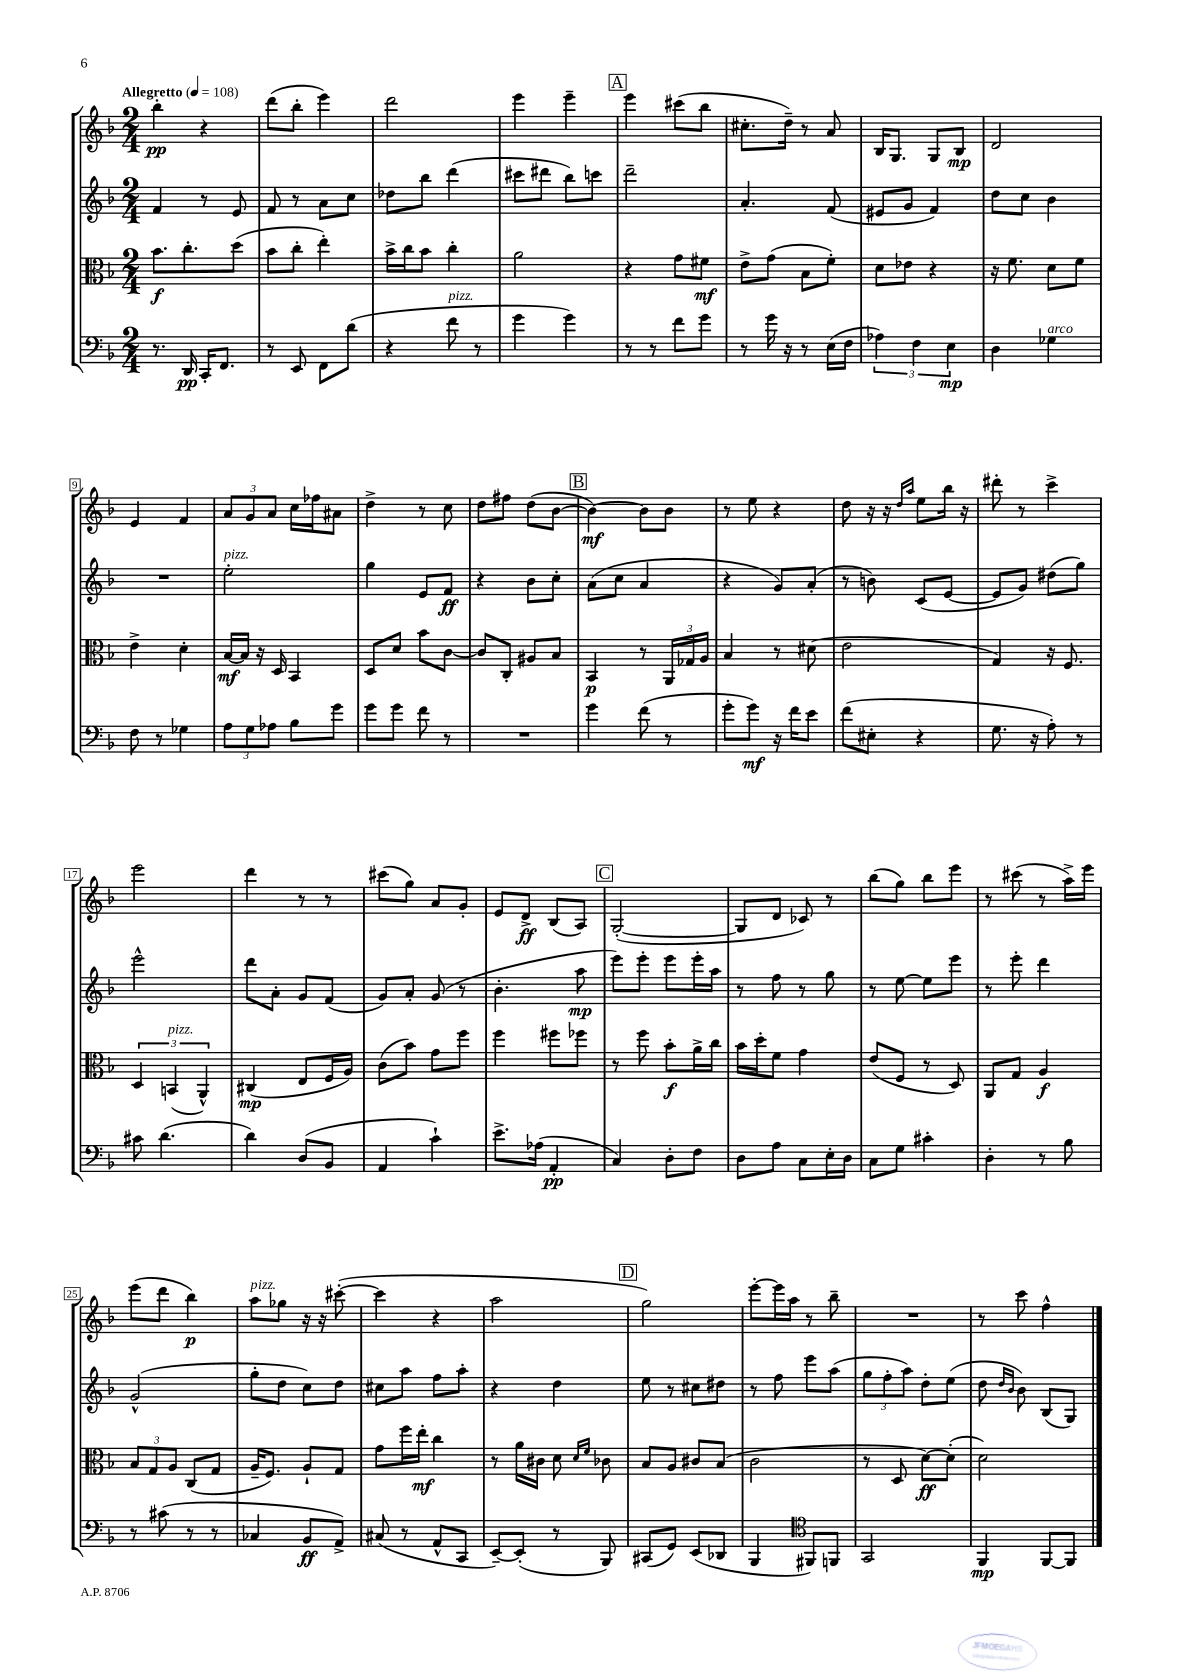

**kern	**dynam	**kern	**dynam	**kern	**dynam	**kern	**dynam
*part4	*part4	*part3	*part3	*part2	*part2	*part1	*part1
*staff4	*staff4	*staff3	*staff3	*staff2	*staff2	*staff1	*staff1
*clefF4	*	*clefC3	*	*clefG2	*	*clefG2	*
*k[b-]	*	*k[b-]	*	*k[b-]	*	*k[b-]	*
*M2/4	*	*M2/4	*	*M2/4	*	*M2/4	*
*MM108	*	*MM108	*	*MM108	*	*MM108	*
=1	=1	=1	=1	=1	=1	=1	=1
!	!	!	!	!	!	!LO:TX:a:B:t=Allegretto	!
8.r	.	8.b-\L	f	4f/	.	4bb-'\	pp
16DD/	pp	8.cc'\	.	.	.	.	.
16CC'/KL	.	.	.	8r	.	4r	.
8.FF/J	.	.	.	.	.	.	.
.	.	(8dd\J	.	8e/	.	.	.
=2	=2	=2	=2	=2	=2	=2	=2
8r	.	8b-\L	.	8f/	.	(8ddd\L	.
8EE/	.	8cc'\J	.	8r	.	8bb-'\J	.
8FF\L	.	4ee'\)	.	8a\L	.	4eee\)	.
(8d\J	.	.	.	8cc\J	.	.	.
=3	=3	=3	=3	=3	=3	=3	=3
4r	.	16b-^\LL	.	8dd-X\L	.	2ddd\	.
.	.	16cc\J	.	.	.	.	.
.	.	8b-\J	.	8bb-\J	.	.	.
!LO:TX:a:i:t=pizz.	!	!	!	!	!	!	!
8f\	.	4cc'\	.	(4ddd\	.	.	.
8r	.	.	.	.	.	.	.
=4	=4	=4	=4	=4	=4	=4	=4
4g\	.	2a\	.	8ccc#X\L	.	4eee\	.
.	.	.	.	8ddd#X\J	.	.	.
4g\)	.	.	.	8bb-\L)	.	4eee~\	.
.	.	.	.	8cccn\J	.	.	.
!!LO:REH:place=s1:t=A
=5	=5	=5	=5	=5	=5	=5	=5
8r	.	4r	.	2ddd~\	.	4eee\	.
8r	.	.	.	.	.	.	.
8f\L	.	8g\L	.	.	.	(8ccc#X\L	.
8g\J	.	8f#X\J	mf	.	.	8bb-\J	.
=6	=6	=6	=6	=6	=6	=6	=6
8r	.	8e^\L	.	4.a'/	.	8.cc#X'\L	.
16g\	.	(8g\J	.	.	.	.	.
16r	.	.	.	.	.	16dd~\Jk)	.
8r	.	8B-\L	.	.	.	8r	.
(16E\LL	.	8f'\J)	.	(8f/	.	8a/	.
16F\JJ	.	.	.	.	.	.	.
=7	=7	=7	=7	=7	=7	=7	=7
6A-X\)	.	8d\L	.	8e#X/L	.	16B-/KL	.
.	.	.	.	.	.	8.G/J	.
.	.	8e-X\J	.	8g/J	.	.	.
6F\	.	.	.	.	.	.	.
.	.	4r	.	4f/)	.	8G/L	.
6E\	mp	.	.	.	.	.	.
.	.	.	.	.	.	8B-/J	mp
=8	=8	=8	=8	=8	=8	=8	=8
4D\	.	16r	.	8dd\L	.	2d/	.
.	.	8.f\	.	.	.	.	.
.	.	.	.	8cc\J	.	.	.
!LO:TX:a:i:t=arco	!	!	!	!	!	!	!
4G-X\	.	8d\L	.	4b-\	.	.	.
.	.	8f\J	.	.	.	.	.
!!LO:LB:g=z
=9	=9	=9	=9	=9	=9	=9	=9
8F\	.	4e^\	.	2r	.	4e/	.
8r	.	.	.	.	.	.	.
4G-X\	.	4d'\	.	.	.	4f/	.
=10	=10	=10	=10	=10	=10	=10	=10
!	!	!	!	!LO:TX:a:i:t=pizz.	!	!	!
12A\L	.	[16B-/LL	mf	2ee'\	.	12a/L	.
.	.	16B-/JJ]	.	.	.	.	.
12G\	.	.	.	.	.	12g/	.
.	.	16r	.	.	.	.	.
12A-X\J	.	.	.	.	.	12a/J	.
.	.	16D/	.	.	.	.	.
8B-\L	.	4BB-/	.	.	.	16cc\LL	.
.	.	.	.	.	.	16ff-X\J	.
8g\J	.	.	.	.	.	8a#X\J	.
=11	=11	=11	=11	=11	=11	=11	=11
8g\L	.	8D/L	.	4gg\	.	4dd^\	.
8g\J	.	8d/J	.	.	.	.	.
8f\	.	8b-\L	.	8e/L	.	8r	.
8r	.	[8c\J	.	8f/J	ff	8cc\	.
=12	=12	=12	=12	=12	=12	=12	=12
2r	.	8c/L]	.	4r	.	8dd\L	.
.	.	8C'/J	.	.	.	8ff#X\J	.
.	.	8A#X/L	.	8b-\L	.	(8dd\L	.
.	.	8B-/J	.	8cc'\J	.	[8b-\J	.
!!LO:REH:place=s1:t=B
=13	=13	=13	=13	=13	=13	=13	=13
4g\	.	4BB-/	p	(8a\L	.	4b-\_)	mf
.	.	.	.	8cc\J	.	.	.
(8f\	.	8r	.	4a/	.	8b-\L]	.
8r	.	24AA/LL	.	.	.	8b-\J	.
.	.	24G-X/	.	.	.	.	.
.	.	24A/JJ	.	.	.	.	.
=14	=14	=14	=14	=14	=14	=14	=14
8g'\L	.	4B-/	.	4r	.	8r	.
8g\J)	mf	.	.	.	.	8ee\	.
16r	.	8r	.	8g/L)	.	4r	.
16f\KL	.	.	.	.	.	.	.
8e\J	.	(8d#X\	.	(8a'/J	.	.	.
=15	=15	=15	=15	=15	=15	=15	=15
(8f\L	.	2e\	.	8r	.	8dd\	.
8E#X'\J	.	.	.	8bn\)	.	16r	.
.	.	.	.	.	.	16r	.
.	.	.	.	.	.	16qqdd/LL	.
.	.	.	.	.	.	16qqaa/JJ	.
4r	.	.	.	(8c/L	.	8ee\L	.
.	.	.	.	[8e/J	.	16bb-\Jk	.
.	.	.	.	.	.	16r	.
=16	=16	=16	=16	=16	=16	=16	=16
8.G\	.	4G/)	.	8e/L]	.	8ddd#X'\	.
.	.	.	.	8g/J)	.	8r	.
16r	.	.	.	.	.	.	.
8A'\)	.	16r	.	(8dd#X\L	.	4ccc^\	.
.	.	8.F/	.	.	.	.	.
8r	.	.	.	8gg\J)	.	.	.
!!LO:LB:g=z
=17	=17	=17	=17	=17	=17	=17	=17
8c#X\	.	6D/	.	2eee^^\	.	2eee\	.
(4.d\	.	.	.	.	.	.	.
!	!	!LO:TX:a:i:t=pizz.	!	!	!	!	!
.	.	(6BBn/	.	.	.	.	.
.	.	6AA^^/)	.	.	.	.	.
=18	=18	=18	=18	=18	=18	=18	=18
4d\)	.	(4C#X/	mp	8ddd\L	.	4ddd\	.
.	.	.	.	8a'\J	.	.	.
(8D/L	.	8E/L	.	8g/L	.	8r	.
8BB-/J	.	16F/L	.	(8f/J	.	8r	.
.	.	16A/JJ)	.	.	.	.	.
=19	=19	=19	=19	=19	=19	=19	=19
4AA/	.	(8c\L	.	8g/L)	.	(8ccc#X\L	.
.	.	8b-\J)	.	8a'/J	.	8gg\J)	.
4c`\)	.	8g\L	.	(8g/	.	8a/L	.
.	.	8ff\J	.	8r	.	8g'/J	.
=20	=20	=20	=20	=20	=20	=20	=20
8.e^\L	.	4ff\	.	4.b-'\	.	8e/L	.
.	.	.	.	.	.	8d^/J	ff
(16A-X\Jk	.	.	.	.	.	.	.
4AA'/	pp	8ff#X\L	.	.	.	(8B-/L	.
.	.	8ff-X\J	.	8aa\	mp	8A/J)	.
!!LO:REH:place=s1:t=C
=21	=21	=21	=21	=21	=21	=21	=21
4C/)	.	8r	.	8eee\L)	.	([2G'/	.
.	.	8ff\	.	8eee'\J	.	.	.
8D'\L	.	8b-'\L	f	8eee\L	.	.	.
8F\J	.	16a^\L	.	16eee'\L	.	.	.
.	.	16cc\JJ	.	16aa\JJ	.	.	.
=22	=22	=22	=22	=22	=22	=22	=22
8D\L	.	16b-\LL	.	8r	.	8G/L]	.
.	.	16dd'\J	.	.	.	.	.
8A\J	.	8f\J	.	8ff\	.	8d/J	.
8C\L	.	4g\	.	8r	.	8c-X/)	.
16E'\L	.	.	.	8gg\	.	8r	.
16D\JJ	.	.	.	.	.	.	.
=23	=23	=23	=23	=23	=23	=23	=23
8C\L	.	(8e/L	.	8r	.	(8bb-\L	.
8G\J	.	8F/J	.	[8ee\	.	8gg\J)	.
4c#X'\	.	8r	.	8ee\L]	.	8bb-\L	.
.	.	8D/)	.	8eee\J	.	8eee\J	.
=24	=24	=24	=24	=24	=24	=24	=24
4D'\	.	8AA/L	.	8r	.	8r	.
.	.	8G/J	.	8eee'\	.	(8ccc#X\	.
8r	.	4A/	f	4ddd\	.	8r	.
8B-\	.	.	.	.	.	16aa^\LL)	.
.	.	.	.	.	.	16eee\JJ	.
!!LO:LB:g=z
=25	=25	=25	=25	=25	=25	=25	=25
8r	.	12B-/L	.	(2g^^/	.	(8eee\L	.
.	.	12G/	.	.	.	.	.
(8c#X\	.	.	.	.	.	8ddd\J	.
.	.	12A/J	.	.	.	.	.
8r	.	(8C/L	.	.	.	4bb-\)	p
8r	.	8G/J	.	.	.	.	.
=26	=26	=26	=26	=26	=26	=26	=26
!	!	!	!	!	!	!LO:TX:a:i:t=pizz.	!
4C-X/	.	16A~/KL	.	8gg'\L	.	8aa\L	.
.	.	8.F/J)	.	.	.	.	.
.	.	.	.	8dd\J	.	8gg-X\J	.
8BB-/L	ff	8A`/L	.	8cc\L)	.	16r	.
.	.	.	.	.	.	16r	.
8AA^/J)	.	8G/J	.	8dd\J	.	([8ccc#X'\	.
=27	=27	=27	=27	=27	=27	=27	=27
(8C#X/	.	8g\L	.	8cc#X\L	.	4ccc#\]	.
8r	.	16ff\L	.	8aa\J	.	.	.
.	.	16ee'\JJ	mf	.	.	.	.
8AA^^/L	.	4cc\	.	8ff\L	.	4r	.
8CC/J	.	.	.	8aa'\J	.	.	.
=28	=28	=28	=28	=28	=28	=28	=28
[8EE~/L)	.	8r	.	4r	.	2aa\	.
(8EE'/J]	.	16a\LL	.	.	.	.	.
.	.	16c#X\JJ	.	.	.	.	.
8r	.	8d\	.	4dd\	.	.	.
.	.	16qqd/LL	.	.	.	.	.
.	.	16qqf/JJ	.	.	.	.	.
8BBB-/)	.	8c-X\	.	.	.	.	.
!!LO:REH:place=s1:t=D
=29	=29	=29	=29	=29	=29	=29	=29
(8CC#X/L	.	8B-/L	.	8ee\	.	2gg\)	.
8GG/J)	.	8A/J	.	8r	.	.	.
(8EE/L	.	8c#X/L	.	8cc#X\L	.	.	.
8DD-X/J	.	(8B-/J	.	8dd#X\J	.	.	.
=30	=30	=30	=30	=30	=30	=30	=30
4BBB-/	.	2c\	.	8r	.	[8eee'\L	.
.	.	.	.	8ff\	.	16eee\L]	.
.	.	.	.	.	.	16aa\JJ	.
*clefC4	*	*	*	*	*	*	*
8FF#X/L)	.	.	.	8eee\L	.	8r	.
8FFn/J	.	.	.	(8aa\J	.	8bb-~\	.
=31	=31	=31	=31	=31	=31	=31	=31
2GG/	.	8r	.	12gg\L	.	2r	.
.	.	.	.	12ff'\	.	.	.
.	.	8D/	.	.	.	.	.
.	.	.	.	12aa\J)	.	.	.
.	.	[8d\L)	ff	8dd'\L	.	.	.
.	.	(8d'\J]	.	(8ee\J	.	.	.
=32	=32	=32	=32	=32	=32	=32	=32
4FF/	mp	2d\)	.	8dd\	.	8r	.
.	.	.	.	16qqdd/LL	.	.	.
.	.	.	.	16qqb-/JJ	.	.	.
.	.	.	.	8b-\)	.	8ccc\	.
[8FF/L	.	.	.	(8B-/L	.	4ff^^\	.
8FF/J]	.	.	.	8G/J)	.	.	.
==	==	==	==	==	==	==	==
*-	*-	*-	*-	*-	*-	*-	*-
